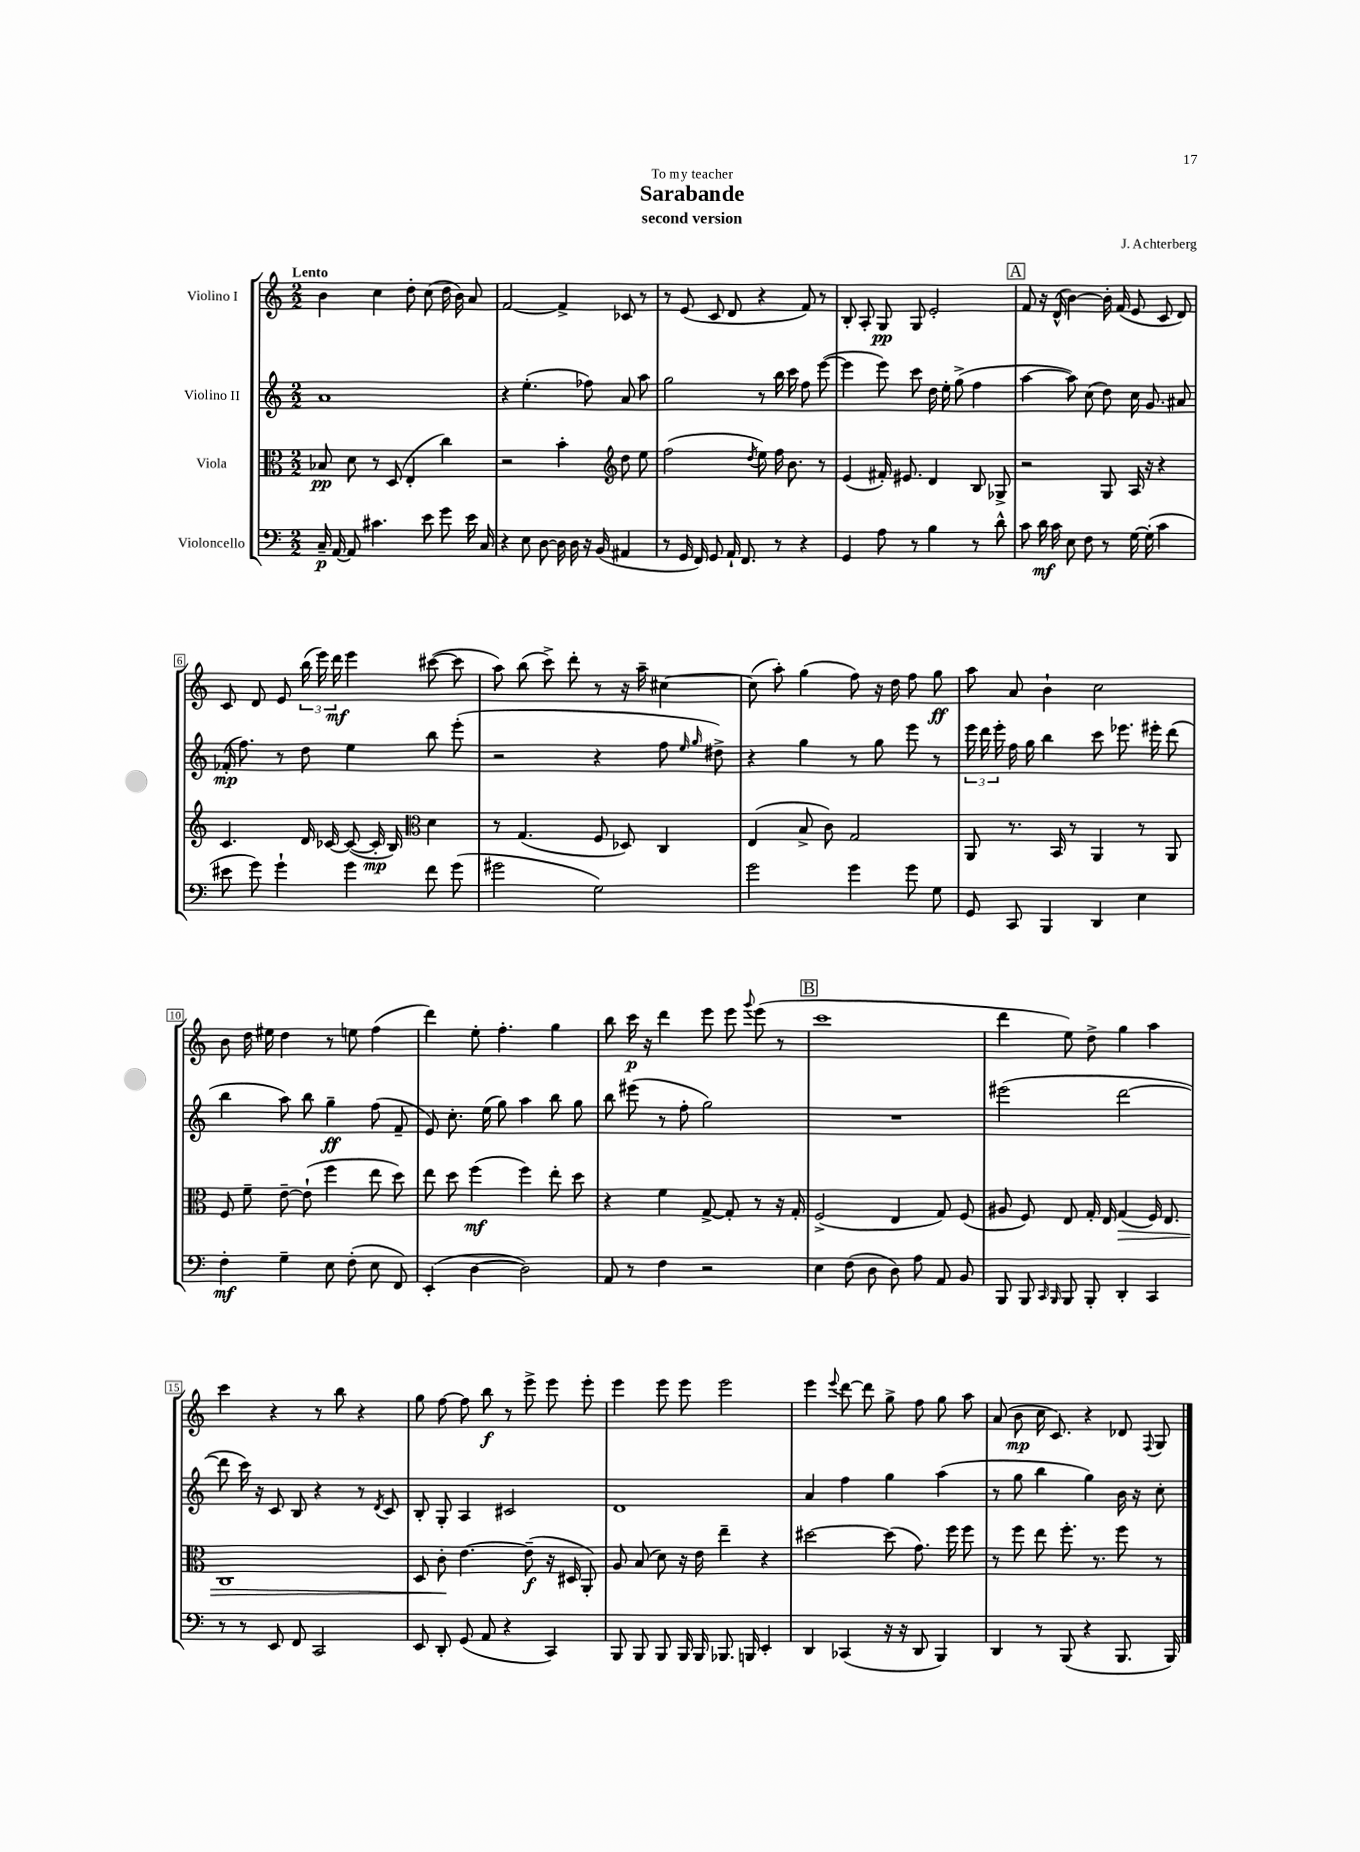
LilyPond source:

\header { title = "Sarabande" composer = "J. Achterberg" subtitle = "second version" dedication = "To my teacher" }
<<
\new StaffGroup <<
\new Staff = "s0" \with { instrumentName = "Violino I" } {
    \clef treble \key c \major \numericTimeSignature \time 2/2 \tempo "Lento"
    \autoBeamOff b'4 c''4 d''8-. c''8( d''16 b'16) a'8 |
    f'2~ f'4-> ces'8 r8 |
    r8 e'8( c'8 d'8 r4 f'8) r8 |
    b8-. a8-. g8\pp g8 e'2-. |
    \mark \markup { \box "A" } f'8 r16 d'16-^( b'4~) b'16-. f'16( e'8 c'8 d'8) |
    c'8 d'8 e'8 \tuplet 3/2 { b''16( e'''16) d'''16\mf } e'''4 cis'''8~( cis'''8 |
    a''8) b''8( c'''8->) d'''8-. r8 r16 a''16-- cis''4~ |
    cis''8( a''8-.) g''4( f''8) r16 d''16 f''8 g''8\ff |
    a''8 a'8 b'4-! c''2 |
    b'8 d''16 eis''16 d''4 r8 e''8 f''4( |
    d'''4) e''8-. f''4.-. g''4 |
    b''8 c'''16\p r16 d'''4 e'''8 e'''8 \appoggiatura { g'''8 } e'''8( r8 |
    \mark \markup { \box "B" } c'''1 |
    d'''4 e''8) d''8-> g''4 a''4 |
    c'''4 r4 r8 b''8 r4 |
    g''8 f''8~ f''8 b''8\f r8 e'''8-> e'''8 e'''8-. |
    e'''4 e'''8 e'''8 e'''2 |
    e'''4 \appoggiatura { e'''8 } d'''8~ d'''8 g''8-> f''8 g''8 a''8 |
    a'8( b'8\mp c''16 c'8.) r4 des'8 \appoggiatura { f8 } g8 \bar "|." |
}
\new Staff = "s1" \with { instrumentName = "Violino II" } {
    \clef treble \key c \major \numericTimeSignature \time 2/2
    \autoBeamOff a'1 |
    r4 e''4.-.( fes''8) a'8 a''8 |
    g''2 r8 b''16 c'''16 f''8 e'''8~( |
    e'''4 e'''8) c'''8 d''16 e''16-. g''8->( f''4 |
    \mark \markup { \box "A" } a''4~ a''8) c''8( d''8) c''16 g'8. ais'8 |
    fes'16-.\mp( f''8.) r8 d''8 e''4 b''8 e'''8-.( |
    r2 r4 f''8 \grace { e''16 g''16 } dis''8->) |
    r4 g''4 r8 g''8 e'''8 r8 |
    \tuplet 3/2 { e'''16 d'''16 e'''16-. } f''16 g''16 b''4 c'''8 ees'''8. eis'''16-. d'''8( |
    b''4 a''8) b''8 g''4--\ff f''8( f'8-- |
    e'8) c''8.-. e''16( g''8) a''4 b''8 g''8 |
    b''8 eis'''8( r8 f''8-. g''2) |
    \mark \markup { \box "B" } R1 |
    eis'''2( d'''2~ |
    d'''8 c'''16) r16 c'8 b8 r4 r8 \acciaccatura { d'8 } c'8 |
    b8-. g8-. a4 cis'2 |
    d'1 |
    a'4 f''4 g''4 a''4( |
    r8 g''8 b''4 g''4) b'16 r16 c''8-. \bar "|." |
}
\new Staff = "s2" \with { instrumentName = "Viola" } {
    \clef alto \key c \major \numericTimeSignature \time 2/2
    \autoBeamOff bes8\pp d'8 r8 d8( e4-. c''4) |
    r2 b'4-. \clef treble d''8 e''8 |
    f''2( \acciaccatura { d''8 } e''8) f''16 b'8. r8 |
    e'4( fis'16-.) eis'8. d'4 b8 ges8-> |
    \mark \markup { \box "A" } r2 g8 a16 r16 r4 |
    c'4. d'16 ces'16~ ces'8~( ces'16-.\mp b16) \clef alto d'4 |
    r8 g4.( f8 des8) c4 |
    e4( b8-> c'8) g2 |
    a,8 r8. b,16 r8 a,4 r8 a,8 |
    f8 f'8-- e'8~-- e'8-!( f''4 e''8 d''8) |
    e''8 d''8 f''4\mf( f''4) e''8-. d''8 |
    r4 f'4 g8~-> g8-. r8 r16 g16-. |
    \mark \markup { \box "B" } f2->( e4 g8) f8( |
    ais8 f8) e8 g16-. e16 g4\>( f16) e8. |
    c1 |
    d8 c'8-.\! e'4.~ e'8--\f( r16 dis16 a,8-.) |
    a8 b8( d'8) r16 e'16 e''4-- r4 |
    dis''2~ dis''8( g'8.) f''16 f''8 |
    r8 f''8 e''8 f''8.-. r8. f''8 r8 \bar "|." |
}
\new Staff = "s3" \with { instrumentName = "Violoncello" } {
    \clef bass \key c \major \numericTimeSignature \time 2/2
    \autoBeamOff c16--\p a,16~ a,8 cis'4. e'8 g'8 e'16 c16 |
    r4 e8 d8~ d16 d16 r16 b,16( ais,4 |
    r8 g,16 f,16) g,8 a,16-! f,8. r8 r4 |
    g,4 a8 r8 b4 r8 d'8-^ |
    \mark \markup { \box "A" } c'8 d'16\mf c'16 e8 f8 r8 g16~ g16-.( c'4 |
    eis'8 g'8) g'4-! g'4 f'8 g'8( |
    gis'2 g2) |
    g'2 g'4 g'8 g8 |
    g,8 c,8 b,,4 d,4 e4 |
    f4-.\mf g4-- e8 f8-.( e8 f,8) |
    e,4-.( d4~ d2) |
    a,8 r8 f4 r2 |
    \mark \markup { \box "B" } e4 f8( d8 d8) a8 a,8 b,8 |
    b,,8 b,,8 \grace { c,16 b,,16 } b,,8 b,,8-. d,4-. c,4 |
    r8 r8 e,8 f,8 c,2 |
    e,8 d,8-. g,8( a,8 r4 c,4) |
    b,,8 b,,8 b,,8 b,,16 b,,16 bes,,8. b,,16 e,4-. |
    d,4 ces,4( r16 r16 d,8 b,,4) |
    d,4 r8 b,,8( r4 b,,8. b,,16) \bar "|." |
}
>>
>>
\layout { \context { \Score \override BarNumber.stencil = #(make-stencil-boxer 0.1 0.3 ly:text-interface::print) } }
